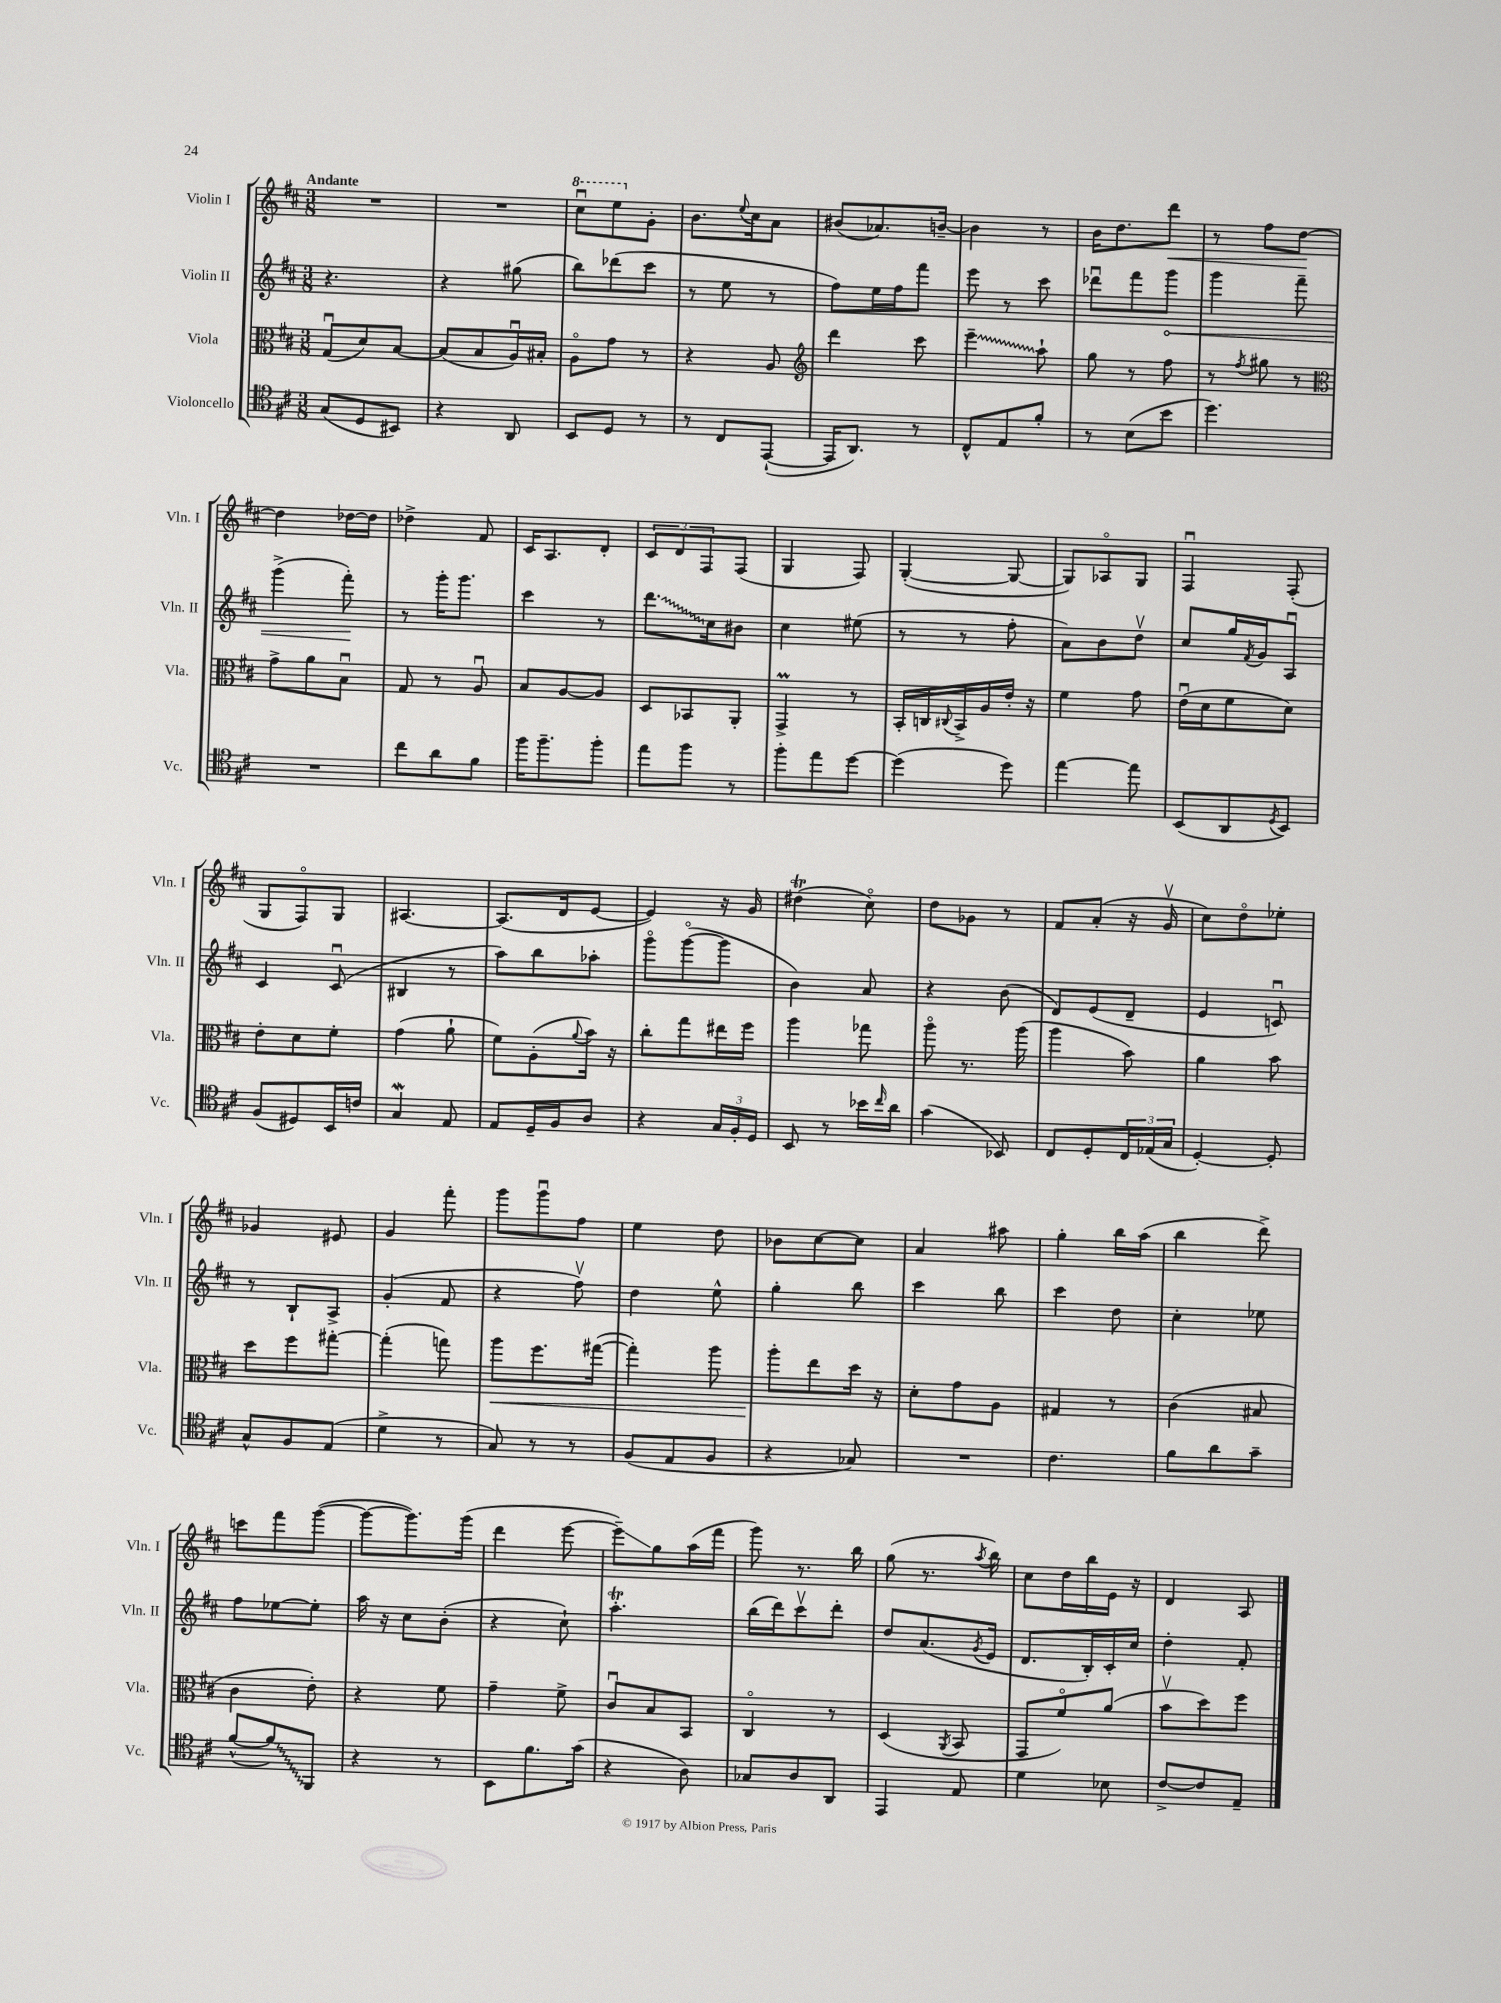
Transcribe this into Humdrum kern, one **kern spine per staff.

**kern	**kern	**kern	**kern
*staff4	*staff3	*staff2	*staff1
*clefC4	*clefC3	*clefG2	*clefG2
*k[f#c#]	*k[f#c#]	*k[f#c#]	*k[f#c#]
*M3/8	*M3/8	*M3/8	*M3/8
(8G/L	(8Gu/L	4.r	4.r
8D/	8d/)	.	.
8BB#/J)	[8B/J	.	.
=	=	=	=
4r	(8B/]L	4r	4.r
.	8B/	.	.
8AA/	16Au/L)	(8gg#\	.
.	16B#'/JJ	.	.
=	=	=	=
8BB/L	8Ao\L	8bb\L)	8ccc#u\L
8D/J	8g\J	(8ddd-\	8eee\
8r	8r	8ccc#\J	8g'\J
=	=	=	=
8r	4r	8r	8.b\L
8C#/L	.	8ee\	.
.	.	.	8qqee/
.	.	.	16cc#\k
([8EE`/J	8A/	8r	8a\J
=	=	=	=
*	*clefG2	*	*
16EE/]LK	4ddd\	8ff#\L)	(8b#/L
8.AA/J)	.	.	.
.	.	16ee\L	8.a-/)
.	.	16ff#\J	.
8r	8ccc#\	8fff#\J	.
.	.	.	[16b~/Jk
=	=	=	=
8C#^^/L	4eee~\	8eee\	4b\]
8E/	.	8r	.
8f#'/J	8aa`\	8ccc#\	8r
=	=	=	=
8r	8gg\	8ddd-u\L	16b\LK
.	.	.	8.dd\
(8B\L	8r	8fff#\	.
8b\J	8ff#\	8ggg\J	8ddd\J
=	=	=	=
4.dd\)	8r	4ggg\	8r
.	8qff#/	.	.
.	8gg#\	.	8ff#\L
.	8r	8fff#~\	[8dd\J
=	=	=	=
*	*clefC3	*	*
4.r	8g^\L	(4ggg^\	4dd\]
.	8a\	.	.
.	8Bu\J	8fff#'\)	[16dd-\LL
.	.	.	16dd-\]JJ
=	=	=	=
8cc#\L	8G/	8r	4dd-^\
8a\	8r	16ggg'\LK	.
.	.	8.ggg\J	.
8f#\J	8Au/	.	8f#/
=	=	=	=
16ff#\LK	8B/L	4ccc#\	16c#/LK
8.ff#~\	.	.	8.A/
.	[8A/	.	.
8ff#'\J	8A/]J	8r	8d'/J
=	=	=	=
8ee\L	8D/L	8.ddd\L	12c#/L
.	.	.	12d/
8ff#\J	8BB-/	.	.
.	.	.	12F#/
.	.	16cc#\k	.
8r	8AA'/J	8b#\J	(8F#/J
=	=	=	=
8ff#'\L	4GG^/	4cc#\	4G/
8ee\	.	.	.
[8dd\J	8r	(8ee#\	8F#/)
=	=	=	=
(4dd\]	16BB'/LL	8r	([4G'/
.	16C/	.	.
.	8qqC#/	.	.
.	16BB^/	8r	.
.	16A/	.	.
8dd\)	16e'/JJ	8ff#'\	8G/_
.	16r	.	.
=	=	=	=
[4ee\	4f#\	8a\L)	8G/]L)
.	.	8b\	8A-o/
8ee\]	8g\	8ddv\J	8G/J
=	=	=	=
(8BB/L	(16eu\LL	8cc#/L	4F#u/
.	16d\J	.	.
8AA/	8f#\	16gg/L	.
.	.	8qf#/	.
.	.	16g/J	.
8qD/	.	.	.
8BB/J)	8d\J)	8Au/J	(8F#'/
=	=	=	=
(8F#/L	8e'\L	4c#/	8G/L
8D#/)	8d\	.	8F#o/)
16BB/L	8f#'\J	(8c#u/	8G/J
16c/JJ	.	.	.
=	=	=	=
4G/	(4g\	4B#/	[4.A#/
8E/	8a`\	8r	.
=	=	=	=
8E/L	8f#\L)	8aa\L)	(8.A#/]L
16D~/L	(8A'\	8bb\	.
16F#/J	.	.	16d/k
.	8qqa/	.	.
8A/J	16b\Jk)	8aa-'\J	[8e/J
.	16r	.	.
=	=	=	=
4r	8cc#'\L	8gggo\L	4e/])
.	8gg\	([8gggo\	.
24G/LL	16ee#\L	8ggg\]J	16r
24F#'/	.	.	.
.	16ff#\JJ	.	16g/
24D/JJ	.	.	.
=	=	=	=
8BB/	4aa\	4b\)	(4dd#\
8r	.	.	.
16b-\LL	8gg-\	8a/	8cc#o\)
16qqcc#/	.	.	.
16a\JJ	.	.	.
=	=	=	=
(4g\	8aao\	4r	8dd\L
.	8.r	.	8g-\J
8BB-/)	.	(8b\	8r
.	(16aa\	.	.
=	=	=	=
8C#/L	4aa\	8d/L)	8f#/L
8D'/	.	(8e/	(8a'/J
24C#/L	8b\)	8d~/J	16r
(24E-/	.	.	.
.	.	.	16gv/
24G/JJ	.	.	.
=	=	=	=
[4D'/)	4a\	4e/	8cc#\L)
.	.	.	8ddo\
8D'/]	8b\	8cu/)	8ee-'\J
=	=	=	=
8G^^/L	8dd\L	8r	4g-/
8F#/	8ff#\	8B`/L	.
(8E/J	[8gg#'\J	8A^/J	8e#/
=	=	=	=
4d^\	(4gg#'\]	(4g'/	4g/
8r	8gg\)	8f#/	8fff#'\
=	=	=	=
8G/)	8aa\L	4r	8ggg\L
8r	8.ff#\	.	8gggu\
8r	.	8ff#v\)	8ff#\J
.	([16gg#\Jk	.	.
=	=	=	=
(8F#/L	4gg#'\])	4dd\	4ee\
8E/	.	.	.
8F#/J	8aa\	8ee^^\	8dd\
=	=	=	=
4r	8aa'\L	4gg'\	8b-\L
.	8ee\	.	[8cc#\
8G-/)	16dd\Jk	8bb\	8cc#\]J
.	16r	.	.
=	=	=	=
4.r	8d'\L	4ccc#\	4a/
.	8g\	.	.
.	8A\J	8bb\	8aa#\
=	=	=	=
4.c#\	4G#/	4ccc#\	4gg'\
.	8r	8dd\	16bb\LL
.	.	.	(16aa\JJ
=	=	=	=
8f#\L	(4c#\	4cc#'\	4bb\
8a\	.	.	.
8g~\J	8B#/	8ee-\	8ddd^\)
=	=	=	=
([8f#^^/L	4c#\	8ff#\L	8ccc\L
8f#/])	.	[8ee-\	8fff#\
8FF#/J	8e'\)	8ee-'\]J	([8ggg\J
=	=	=	=
4r	4r	16aa\	8ggg\_L
.	.	16r	.
.	.	8cc#\L	8.ggg\])
8r	8f#\	(8b'\J	.
.	.	.	(16ggg\Jk
=	=	=	=
8BB\L	4g~\	4r	4ddd\
8.f#\	.	.	.
.	8f#^\	8cc#`\)	[8eee\
(16g\Jk	.	.	.
=	=	=	=
4r	8c#u/L	4.aa'\	8eee~\]L)
.	8B/	.	8gg\
8A\)	8BB/J	.	(16aa\L
.	.	.	16fff#\JJ
=	=	=	=
8G-/L	4C#o/	(16bb\LL	8ggg\)
.	.	16ddd\J)	.
8A/	.	8ccc#v\	8.r
8AA/J	8r	8ddd'\J	.
.	.	.	16bb\
=	=	=	=
4EE/	(4D/	8dd/L	(8gg\
.	.	(8.a/	8.r
.	8qAA/	.	.
8E/	8BB/	.	.
.	.	8qg/	8qaa/
.	.	16e/Jk	16bb\)
=	=	=	=
4d\	8GG/L	8.d/L	8cc#\L
.	8f#o/)	.	16dd\L
.	.	16B'/L)	16bb\
8B-\	(8a/J	16c#'/	16e\JJ
.	.	16cc#/JJ	16r
=	=	=	=
[8c#^/L	8bv\L	4dd'\	4d/
8c#/]	8dd\)	.	.
8E~/J	8ff#\J	8f#'/	8A/
==	==	==	==
*-	*-	*-	*-
